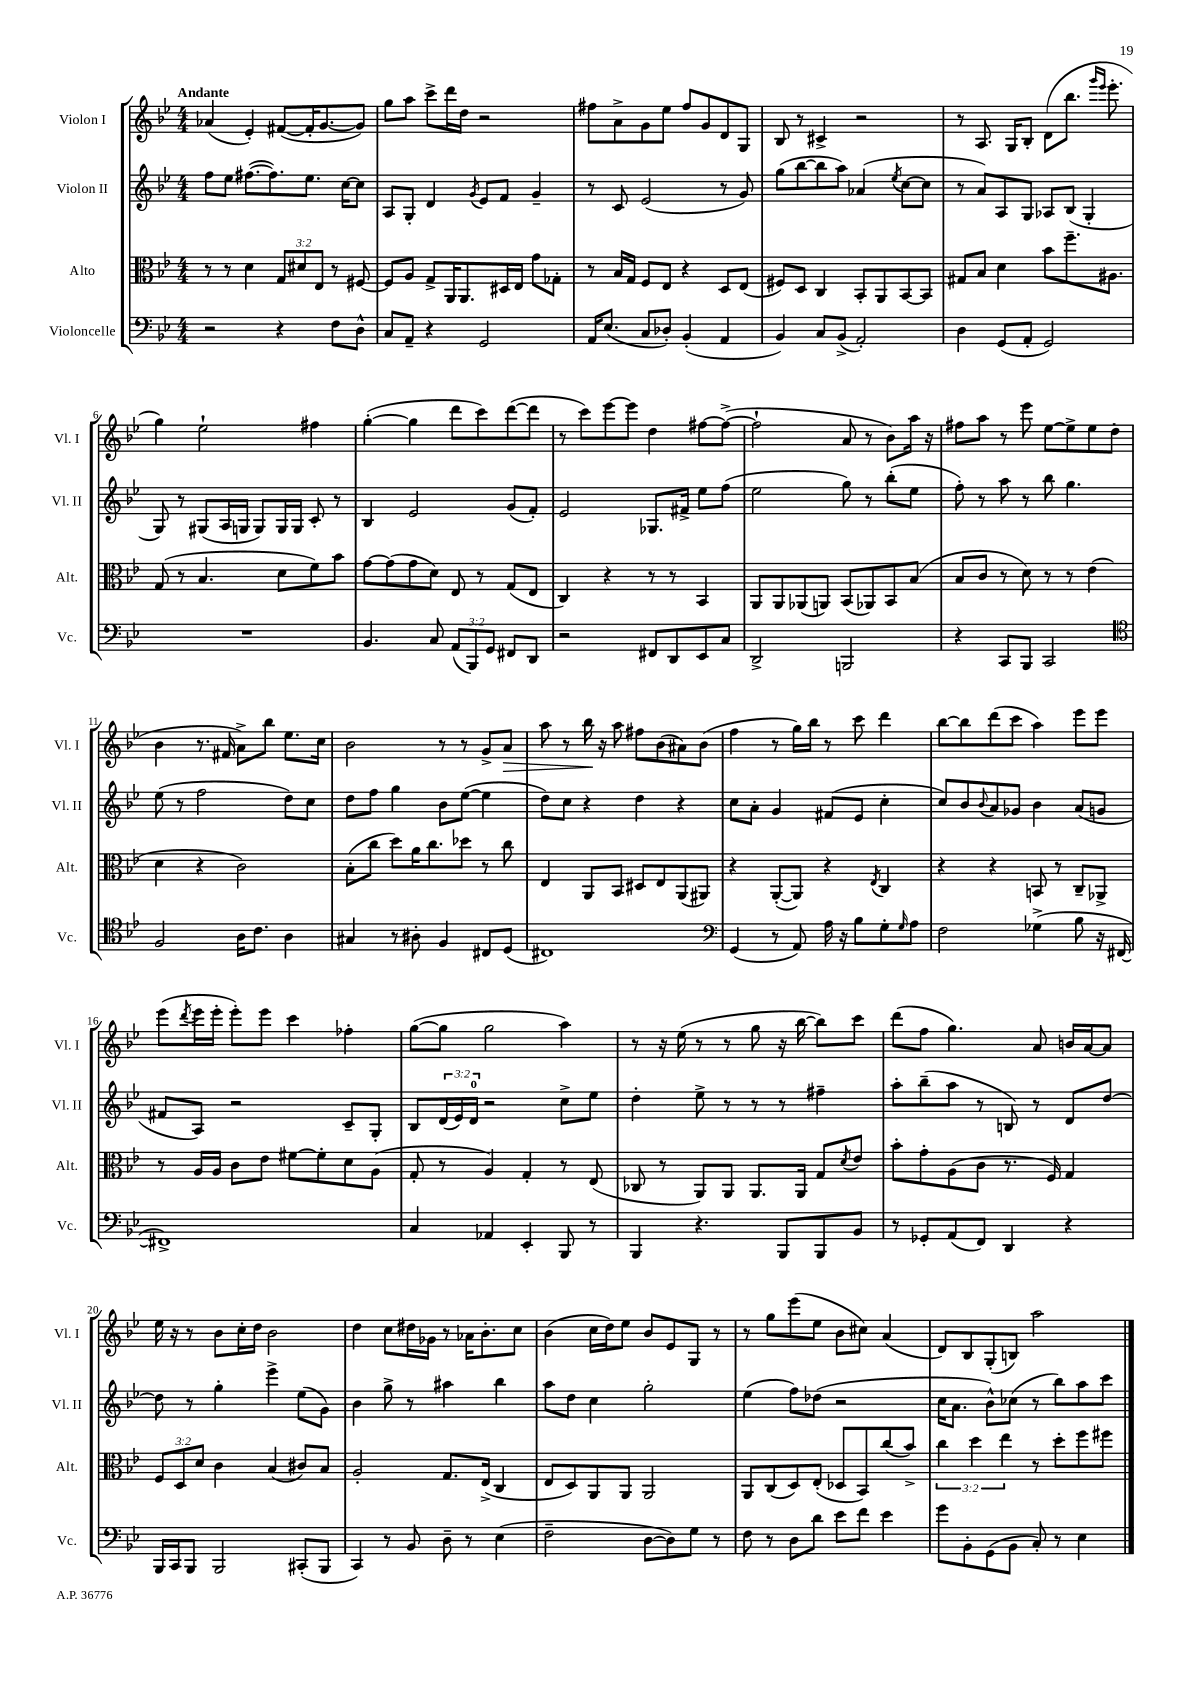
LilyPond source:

<<
\new StaffGroup <<
\new Staff = "s0" \with { instrumentName = "Violon I" shortInstrumentName = "Vl. I" } {
    \clef treble \key bes \major \numericTimeSignature \time 4/4 \tempo "Andante"
    aes'4( ees'4-.) fis'8~( fis'16-. g'8.~ g'8) |
    g''8 a''8 c'''8-> d'''16 d''16 r2 |
    fis''8 a'8-> g'8 ees''8 fis''8 g'8 d'8 g8 |
    bes8 r8 cis'4-> r2 |
    r8 a8. g16 bes8-. d'8( bes''8. \grace { g'''16 ees'''16 } ees'''8.-. |
    g''4) ees''2-! fis''4 |
    g''4~-.( g''4 d'''8 c'''8) d'''8~( d'''8 |
    r8 c'''8) ees'''8~ ees'''8 d''4 fis''8~ fis''8~->( |
    fis''2-! a'8 r8 bes'8) a''16 r16 |
    fis''8 a''8 r8 ees'''8 ees''8~ ees''8-> ees''8 d''8( |
    bes'4 r8. fis'16 a'8->) bes''8 ees''8. c''16 |
    bes'2 r8 r8 g'8-> a'8\> |
    a''8 r8 bes''16\! r16 a''8 fis''8 bes'8( ais'8) bes'8( |
    f''4 r8 g''16) bes''16 r8 c'''8 d'''4 |
    bes''8~ bes''8 d'''8( c'''8 a''4) ees'''8 ees'''8 |
    ees'''8( \acciaccatura { d'''8 } ees'''16 ees'''16-. ees'''8-.) ees'''8 c'''4 fes''4-. |
    g''8~( g''8 g''2 a''4) |
    r8 r16 ees''16( r8 r8 g''8 r16 bes''16~ bes''8) c'''8 |
    d'''8( f''8 g''4.) a'8 b'16 a'16~ a'8 |
    ees''16 r16 r8 bes'8 c''16-. d''16 bes'2 |
    d''4 c''8 dis''16 ges'16 r8 aes'16 bes'8.-. c''8 |
    bes'4( c''16 d''16) ees''8 bes'8 ees'8 g8 r8 |
    r8 g''8 ees'''8( ees''8 bes'8 cis''8) a'4( |
    d'8) bes8 g8-.( b8) a''2 \bar "|." |
}
\new Staff = "s1" \with { instrumentName = "Violon II" shortInstrumentName = "Vl. II" } {
    \clef treble \key bes \major \numericTimeSignature \time 4/4 \override Staff.TupletNumber.text = #tuplet-number::calc-fraction-text
    f''8 ees''8 fis''8.~( fis''8.) ees''8. c''16~ c''8 |
    a8 g8-. d'4 \acciaccatura { g'8 } ees'8 f'8 g'4-- |
    r8 c'8 ees'2( r8 g'8) |
    g''8( bes''8~ bes''8 a''8) aes'4( \acciaccatura { ees''8 } c''8~ c''8 |
    r8 a'8) a8 g8 aes8 bes8( g4-. |
    g8) r8 gis8( a16 g16 g8) g16 g16 c'8-. r8 |
    bes4 ees'2 g'8( f'8-.) |
    ees'2 ges8. fis'16-> ees''8 f''8( |
    ees''2 g''8) r8 bes''8-.( ees''8 |
    f''8-.) r8 a''8 r8 bes''8 g''4. |
    ees''8( r8 f''2 d''8) c''8 |
    d''8 f''8 g''4 bes'8 ees''8~( ees''4 |
    d''8) c''8 r4 d''4 r4 |
    c''8 a'8-. g'4 fis'8( ees'8 c''4-. |
    c''8) bes'8 \appoggiatura { bes'8 } a'8 ges'8 bes'4 a'8( g'8 |
    fis'8 a8) r2 c'8-- g8-. |
    bes8 \tuplet 3/2 { d'16( ees'16) d'16-0 } r2 c''8-> ees''8 |
    d''4-. ees''8-> r8 r8 r8 fis''4-- |
    a''8-. bes''8--( a''8 r8 b8) r8 d'8 d''8~ |
    d''8 r8 g''4-. ees'''4-> ees''8( g'8) |
    bes'4 g''8-> r8 ais''4 bes''4 |
    a''8 d''8 c''4 g''2-. |
    ees''4( f''8) des''8( r2 |
    c''16 a'8. bes'8-^) ces''8( r8 bes''8) a''8 c'''8 \bar "|." |
}
\new Staff = "s2" \with { instrumentName = "Alto" shortInstrumentName = "Alt." } {
    \clef alto \key bes \major \numericTimeSignature \time 4/4 \override Staff.TupletNumber.text = #tuplet-number::calc-fraction-text
    r8 r8 d'4 \tuplet 3/2 { g8 dis'8 ees8 } r8 fis8~ |
    fis8 a8 g8-> a,16 a,8. dis16 ees16 g'8 ges8-. |
    r8 bes16 g16 f8 ees8 r4 d8 ees8( |
    fis8) d8 c4 bes,8-. a,8 bes,8~ bes,8 |
    gis8 bes8 d'4 bes'8 f''8.-- ais8. |
    g8( r8 bes4. d'8 f'8) bes'8 |
    g'8~ g'8( g'8 d'8) ees8 r8 g8( ees8 |
    c4) r4 r8 r8 bes,4 |
    a,8 a,8 aes,8( a,8) bes,8( aes,8) bes,8 bes8( |
    bes8 c'8 r8 d'8) r8 r8 ees'4( |
    d'4 r4 c'2) |
    bes8-.( c''8 d''8) a'16 c''8. des''8 r8 c''8 |
    ees4 a,8 bes,8 dis8 ees8 a,8( ais,8) |
    r4 a,8~-.( a,8) r4 \acciaccatura { ees8 } c4 |
    r4 r4 b,8 r8 c8-- aes,8-> |
    r8 a16 a16 c'8 ees'8 fis'8~ fis'8-. d'8 a8( |
    g8-. r8 a4) g4-. r8 ees8( |
    ces8 r8 a,8) a,8 a,8. a,16 g8 \acciaccatura { d'8 } ees'8 |
    bes'8-. g'8-. a8( c'8 r8. f16) g4 |
    \tuplet 3/2 { f8 d8 d'8 } c'4 bes4( cis'8) bes8 |
    a2-. g8. ees16->( c4 |
    ees8 d8) a,8 a,8 a,2 |
    a,8 c8( d8) ees8-.( des8 bes,8) c''8( bes'8->) |
    \tuplet 3/2 { c''4 d''4 ees''4 } r8 d''8-. f''8 fis''8 \bar "|." |
}
\new Staff = "s3" \with { instrumentName = "Violoncelle" shortInstrumentName = "Vc." } {
    \clef bass \key bes \major \numericTimeSignature \time 4/4 \override Staff.TupletNumber.text = #tuplet-number::calc-fraction-text
    r2 r4 f8 d8-^ |
    c8 a,8-- r4 g,2 |
    a,16 ees8.( c8 des8-.) bes,4-.( a,4 |
    bes,4) c8 bes,8->( a,2-.) |
    d4 g,8( a,8-. g,2) |
    R1 |
    bes,4. c8 \tuplet 3/2 { a,8( bes,,8) g,8 } fis,8 d,8 |
    r2 fis,8 d,8 ees,8 c8 |
    d,2-> b,,2 |
    r4 c,8 bes,,8 c,2 |
    \clef tenor f2 a16 c'8. a4 |
    gis4 r8 ais8-. f4 cis8 d8( |
    cis1) |
    \clef bass g,4( r8 a,8) a16 r16 bes8 g8-. \grace { g16 } a8 |
    f2 ges4->( bes8 r16 fis,16~ |
    fis,1->) |
    c4 aes,4 ees,4-. bes,,8 r8 |
    bes,,4 r4. bes,,8 bes,,8 bes,8 |
    r8 ges,8-. a,8( f,8) d,4 r4 |
    bes,,16 c,16 bes,,8 bes,,2 cis,8-.( bes,,8 |
    c,4) r8 bes,8 d8-- r8 ees4( |
    f2-- d8~ d8) g8 r8 |
    f8 r8 d8 d'8 ees'8 f'8 ees'4 |
    g'8 bes,8-. g,8( bes,8 c8-.) r8 ees4 \bar "|." |
}
>>
>>
